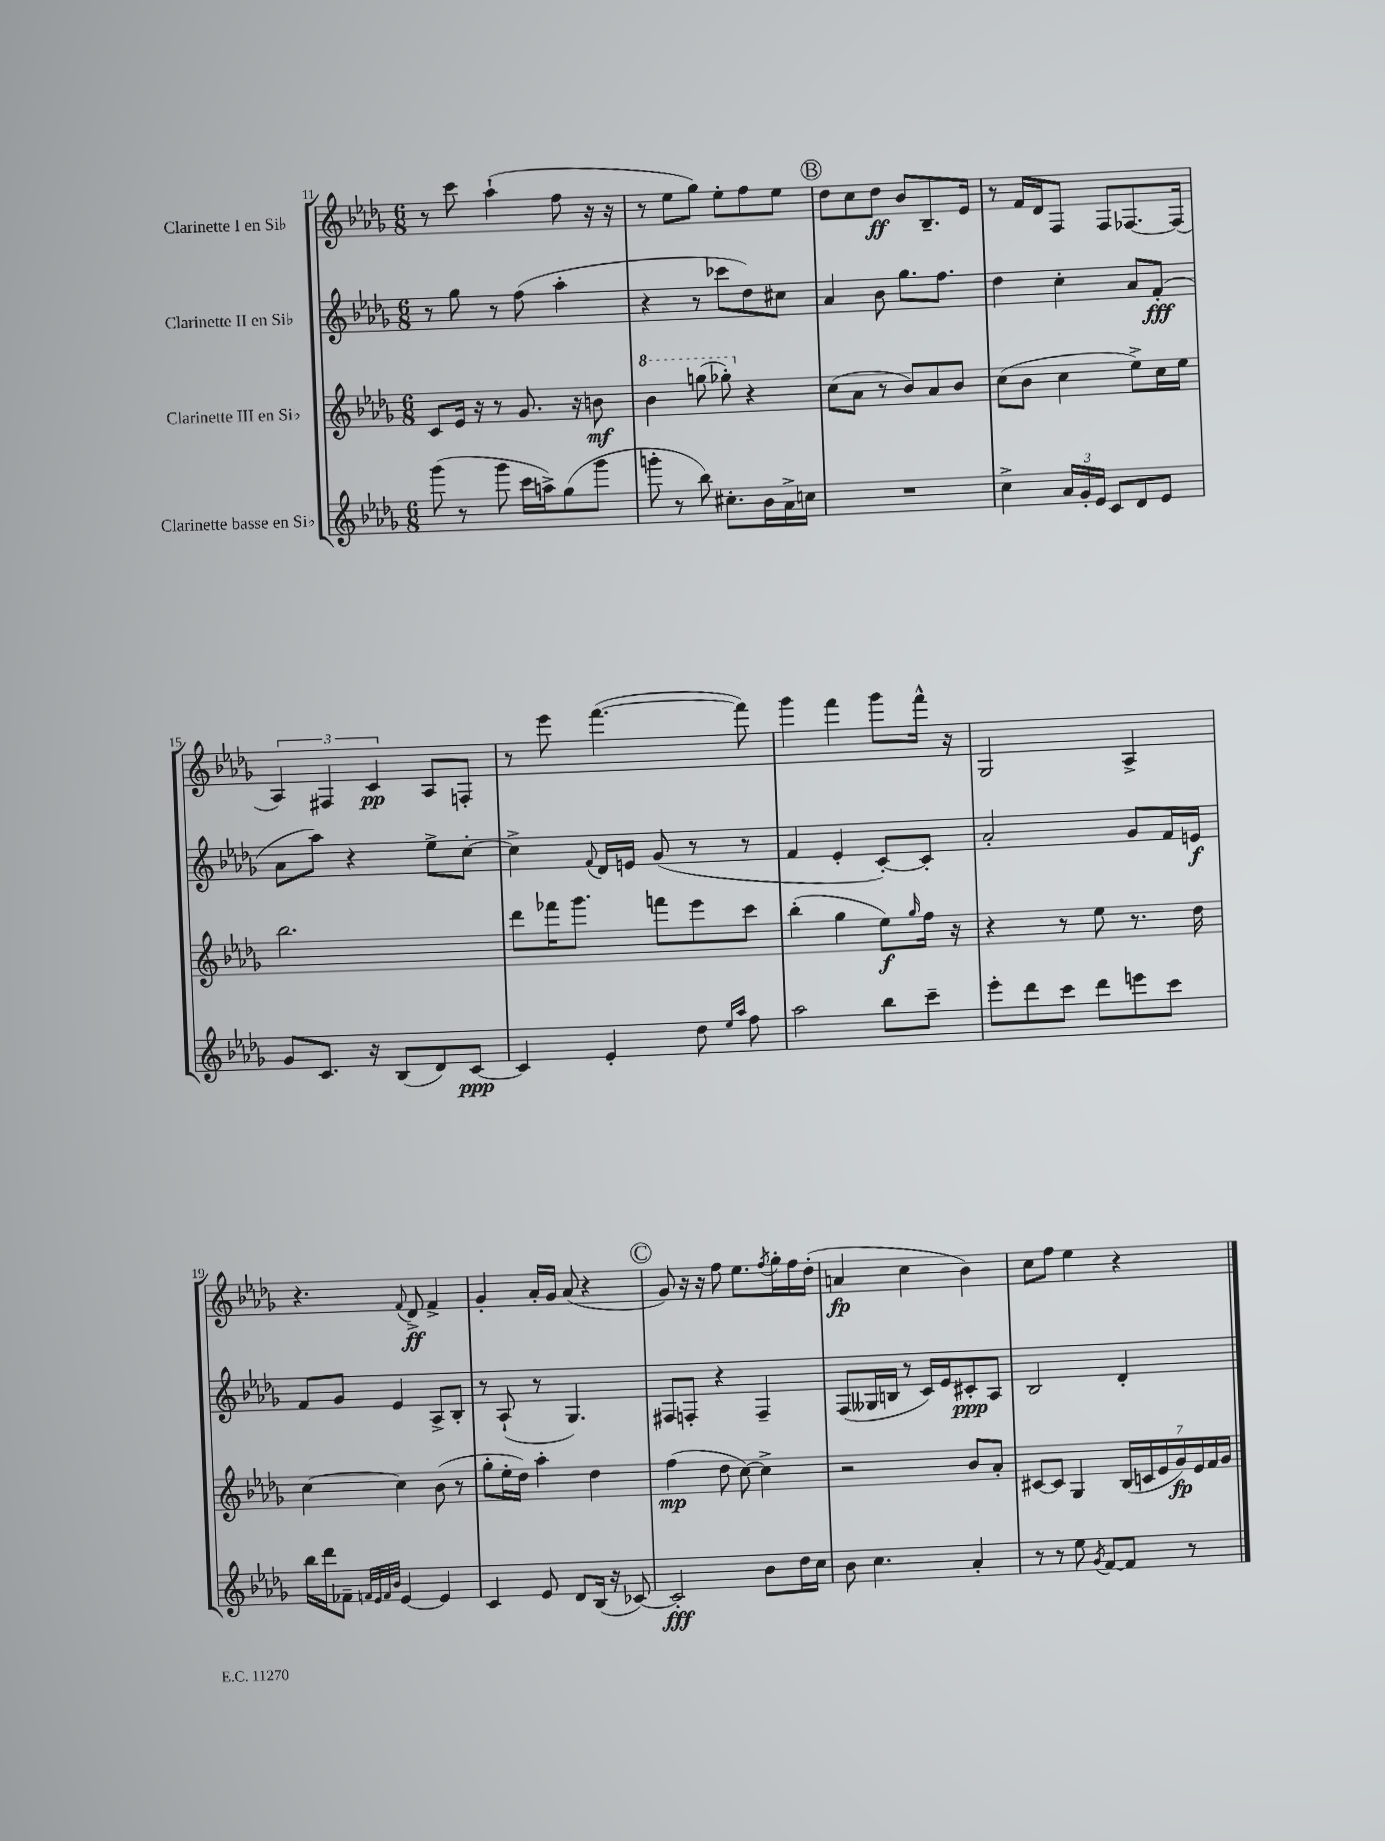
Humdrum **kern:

**kern	**kern	**kern	**kern
*staff4	*staff3	*staff2	*staff1
*clefG2	*clefG2	*clefG2	*clefG2
*k[b-e-a-d-g-]	*k[b-e-a-d-g-]	*k[b-e-a-d-g-]	*k[b-e-a-d-g-]
*M6/8	*M6/8	*M6/8	*M6/8
(8ggg-	8c	8r	8r
8r	16e-	8gg-	8ccc
.	16r	.	.
8ggg-	8r	8r	(4aa-`
16ccc	8.g-	(8ff	.
16aa^)	.	.	.
(8gg-	.	4aa-'	8ff
.	16r	.	.
8ggg-	8b	.	16r
.	.	.	16r
=	=	=	=
8ggg'	4bb-	4r	8r
8r	.	.	8ee-
8bb-)	(8ggg	8r	8gg-)
8.cc#'	8ggg-')	8ccc-	8ee-'
.	4r	8dd-)	8ff
16b-	.	.	.
16a-^	.	8cc#	8ee-
16cc	.	.	.
=	=	=	=
2.r	(8cc	4a-	8dd-
.	8a-	.	8cc
.	8r	8b-	8dd-
.	8b-)	8.gg-	8b-
.	8a-	.	8.B-~
.	.	8.ff	.
.	8b-	.	.
.	.	.	16e-
=	=	=	=
4cc^	(8cc	4dd-	8r
.	8b-	.	16f
.	.	.	16d-
24a-	4cc	4cc'	8F
24g-'	.	.	.
24e-	.	.	.
8c	.	.	8F
8d-	8ee-^)	8a-	[8.F-
8e-	16cc	(8f'	.
.	16ee-	.	(16F-]
=	=	=	=
8g-	2.bb-	8a-	6A-)
8.c	.	8aa-)	.
.	.	.	6F#
.	.	4r	.
16r	.	.	.
.	.	.	6c
(8B-	.	.	.
8d-)	.	8ee-^	8A-
[8c	.	[8cc'	8F'
=	=	=	=
4c]	8ddd-	4cc^]	8r
.	16fff-	.	8eee-
.	8.ggg-	.	.
.	.	8qqf	.
4e-'	.	16d-	([4.fff
.	.	16e	.
.	8fff	(8g-	.
8dd-	8eee-	8r	.
16qqee-	.	.	.
16qqaa-	.	.	.
8ff	8ccc	8r	8fff])
=	=	=	=
2aa-	(4bb-'	4f	4ggg-
.	4gg-	4e-'	4fff
8bb-	8ee-)	[8c')	8ggg-
.	16qqgg-	.	.
8ccc~	16ff	8c']	16fff^^
.	16r	.	16r
=	=	=	=
8eee-'	4r	2a-'	2G-
8ddd-	.	.	.
8ccc	8r	.	.
8ddd-	8ee-	.	.
8eee	8.r	8g-	4A-^
8ccc	.	16f	.
.	16dd-	16e	.
=	=	=	=
16bb-	[4cc	8f	4.r
16ddd-	.	.	.
8f-~	.	8g-	.
32qqf	.	.	.
32qqe-	.	.	.
32qqf	.	.	.
32qqb-	.	.	.
[4e-	4cc]	4e-	.
.	.	.	8qqf
.	.	.	8d-^
4e-]	(8b-	8A-^	4f^
.	8r	8B-'	.
=	=	=	=
4c	8gg-'	8r	4g-'
.	16ee-'	(8A-`	.
.	16dd-)	.	.
8e-	4aa-'	8r	16a-'
.	.	.	16g-
8d-	.	4.G-)	(8a-
(16B-	4dd-	.	4r
16r	.	.	.
[8c-)	.	.	.
=	=	=	=
2c-']	(4ff	8F#	8g-)
.	.	8F'	16r
.	.	.	16r
.	8dd-	4r	8ff
.	[8cc)	.	8.ee-
8b-	4cc^]	4F~	.
.	.	.	8qff
.	.	.	16gg-'
16dd-	.	.	16ff
16cc	.	.	(16dd-'
=	=	=	=
8b-	2r	(8F	4a
4.cc	.	16G--	.
.	.	16B	.
.	.	8r	4cc
.	.	16c)	.
.	.	16e-	.
4a-'	8b-	8c#'	4b-)
.	8a-'	8A-	.
=	=	=	=
8r	[8c#	2B-	8cc
8r	8c#]	.	8ff
8ee-	4G-	.	4ee-
8qg-	.	.	.
[8f	.	.	.
8f]	(28B-	4d-'	4r
.	28c	.	.
.	28e-	.	.
.	28g-)	.	.
8r	.	.	.
.	28e-	.	.
.	28f	.	.
.	28g-	.	.
==	==	==	==
*-	*-	*-	*-
